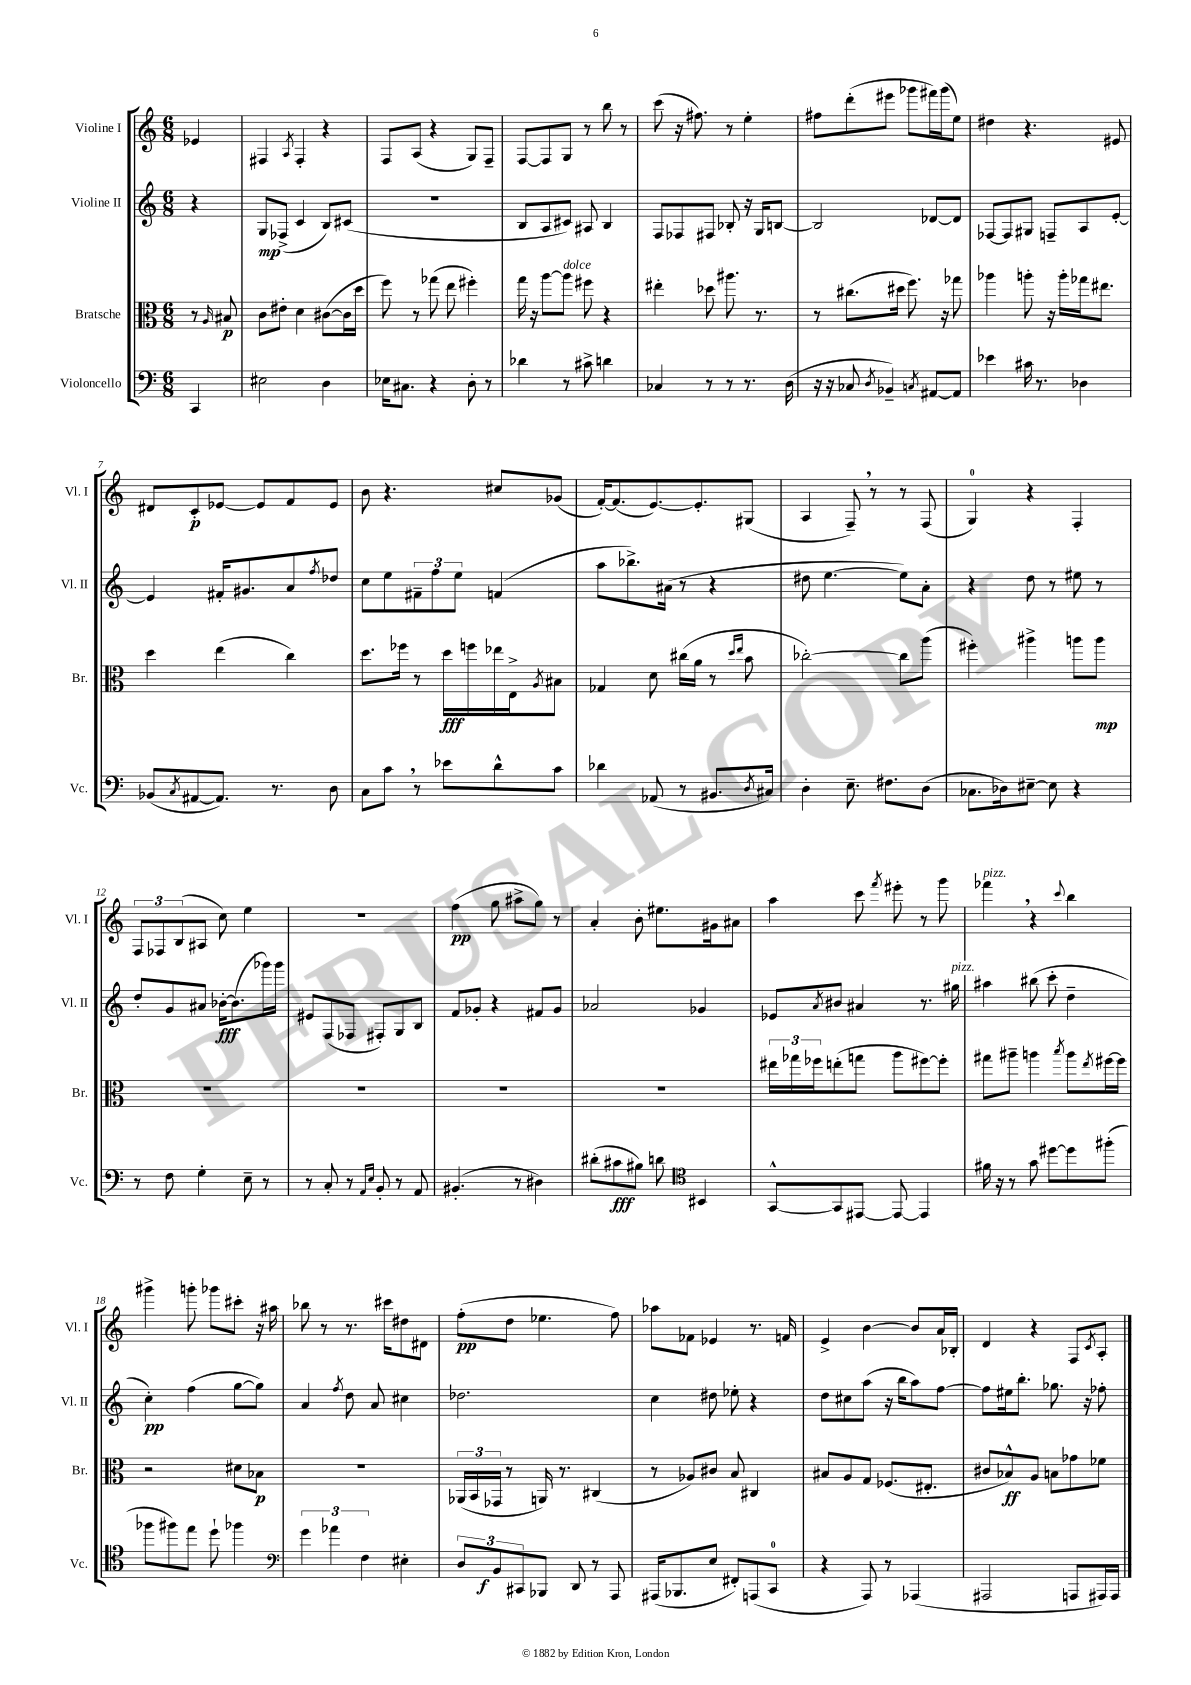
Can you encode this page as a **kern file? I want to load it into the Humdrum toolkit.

**kern	**kern	**kern	**kern
*staff4	*staff3	*staff2	*staff1
*clefF4	*clefC3	*clefG2	*clefG2
*k[]	*k[]	*k[]	*k[]
*M6/8	*M6/8	*M6/8	*M6/8
4CC	8r	4r	4e-
.	16qqA	.	.
.	8B#	.	.
=	=	=	=
2E#	8c	8G	4F#
.	8e#'	(8F-^	.
.	.	.	8qA
.	4d	4c	4F#'
4D	([8c#	8B)	4r
.	16c#]	(8c#	.
.	16dd	.	.
=	=	=	=
16E-	8ff)	2.r	8F
8.C#	.	.	.
.	8r	.	(8A
4r	(8gg-	.	4r
.	8ee	.	.
8D'	4ff#')	.	8G)
8r	.	.	8F~
=	=	=	=
4d-	16gg	8B	[8F
.	16r	.	.
.	[8aa	8A	8F]
8r	8aa]	8c#)	8G
8c#^	8ff#	8A#	8r
4d	4r	4B	8bb
.	.	.	8r
=	=	=	=
4C-	4ee#'	8F	(8ccc
.	.	8F-	16r
.	.	.	8.ff#)
8r	8dd-	8F#	.
8r	8.aa#	8B-'	8r
8.r	.	16r	4ee'
.	8.r	16G	.
.	.	[8B	.
(16D	.	.	.
=	=	=	=
16r	8r	2B]	8ff#
16r	.	.	.
8C-	(8.cc#	.	(8ddd'
8qD	.	.	.
4BB-~)	.	.	8eee#
.	16dd#	.	.
.	8.ff)	.	8ggg-
8qC	.	.	.
[8AA#	.	[8d-	16fff#)
.	16r	.	(16ggg-
8AA#]	8gg-	8d-]	8ee)
=	=	=	=
4e-	4aa-	[8F-	4dd#
.	.	8F-]	.
16c#	8aa'	8G#	4.r
8.r	.	.	.
.	16r	8F~	.
.	16aa'	.	.
4D-	16gg-	8A	.
.	8.ee#	.	.
.	.	[8e'	8e#
=	=	=	=
(8BB-	4dd	4e]	8d#
8qC	.	.	.
[8AA#	.	.	8c'
8.AA#])	(4ee	16f#'	[8e-
.	.	8.g#	.
.	.	.	8e-]
8.r	.	.	.
.	4cc)	8a	8f
.	.	8qff	.
8D	.	8dd-	8e-
=	=	=	=
8C	8.dd	8cc	8b
8c	.	8ee	4.r
.	16ff-	.	.
8r	8r	12f#~	.
.	.	12ff	.
8e-	16dd	.	.
.	.	12ee	.
.	16ff	.	.
8d^^	16ee-	(4f	8cc#
.	16E^	.	.
.	8qA	.	.
8c	8B#	.	(8g-
=	=	=	=
4d-	4G-	8aa	[16f')
.	.	.	(8.f]
.	.	8.bb-^)	.
(8AA-	8d	.	[8.e)
.	.	(16a#	.
8r	(16cc#	8r	.
.	16a	.	8.e']
8.BB#	8r	4r	.
.	16qqdd	.	.
.	16qqee	.	.
.	8b	.	(8G#
8qD	.	.	.
16C#)	.	.	.
=	=	=	=
4D'	[2cc-')	8dd#	4A
.	.	[4.ee	.
8.E~	.	.	8F~)
.	.	.	8r
8.F#	.	.	.
.	8cc-]	8ee])	8r
(8D	(8aa	8a'	(8F
=	=	=	=
8.C-	4ff#')	4r	4G)
16D-)	.	.	.
[8E#~	4aa#^	8dd	4r
8E#]	.	8r	.
4r	8aa	8ee#	4F'
.	8aa	8r	.
=	=	=	=
8r	2.r	8dd'	12F
.	.	.	12F-
8F	.	8g	.
.	.	.	(12B
4G'	.	8a#	8A#
.	.	[16b-'	8cc)
.	.	(8.b-]	.
8E~	.	.	4ee
8r	.	16ggg-)	.
.	.	16ggg-	.
=	=	=	=
8r	2.r	8e#	2.r
8C'	.	(8F	.
8r	.	8F-	.
16qqAA	.	.	.
16qqE	.	.	.
8BB'	.	8F#')	.
8r	.	8G	.
8AA	.	8B	.
=	=	=	=
(4.BB#'	2.r	8f	(4ff
.	.	8g-'	.
.	.	4r	8gg
8r	.	.	8aa#^
4D#)	.	8f#	8gg)
.	.	8g-	8r
=	=	=	=
(8d#'	2.r	2a-	4a'
8c#	.	.	.
8B#)	.	.	8b'
8d	.	.	8.ee#
*clefC4	*	*	*
4BB#	.	4g-	.
.	.	.	16g#
.	.	.	8a#
=	=	=	=
[8GG^^	24ee#	8e-	4aa
.	24gg-	.	.
.	24ff-	.	.
.	.	8qa	.
8GG]	(8ee'	8b#	.
[8EE#	8gg	4a#	8ccc
.	.	.	8qfff
8EE#_	8aa	.	8eee#'
4EE#]	[8ff#)	8.r	8r
.	8ff#']	.	8ggg
.	.	16gg#	.
=	=	=	=
16f#	8gg#	4aa#	4fff-
16r	.	.	.
8r	8aa#~	.	.
8g	4aa	(8bb#	4r
[8dd#	.	8ccc'	.
.	8qbb	.	8qqccc
8dd#]	8aa	4dd~	4bb
.	8qee	.	.
(8ff#'	[16ff#	.	.
.	16ff#]	.	.
=	=	=	=
8ff-	2r	4cc')	4ggg#^
8ff#)	.	.	.
8ee	.	(4ff	8ggg'
8dd`	.	.	8ggg-
4ff-	8d#	[8gg	8ccc#'
.	8B-	8gg])	16r
.	.	.	16aa#
=	=	=	=
*clefF4	*	*	*
6g	2.r	4a	8bb-
.	.	.	8r
6a-	.	.	.
.	.	8qff	.
.	.	8dd	8.r
6F	.	.	.
.	.	8a	.
.	.	.	16ccc#
4E#'	.	4cc#	8dd#
.	.	.	8d#
=	=	=	=
12D	(24AA-	2.dd-	(8ff'
.	24BB	.	.
12BB	24GG-	.	.
.	8r	.	8dd
12CC#	.	.	.
8BBB-	16AA)	.	4.ee-
.	8.r	.	.
8DD	.	.	.
8r	(4C#	.	.
8AAA	.	.	8ff)
=	=	=	=
(16AAA#	8r	4cc	8aa-
8.BBB-	.	.	.
.	8A-)	.	8f-
8E	8c#	8dd#	4e-
8FF#')	8B	8ee-'	.
(8AAA	4C#	4r	8.r
8CC	.	.	.
.	.	.	16f
=	=	=	=
4r	8B#	8dd	4e^
.	8A	8cc#	.
8AAA)	8G	(8aa	[4b
8r	(8.F-	16r	.
.	.	16bb	.
(4AAA-	.	8aa)	8b]
.	8.E#'	.	.
.	.	[8ff	16a
.	.	.	16B-'
=	=	=	=
2AAA#	8c#	8ff]	4d
.	8B-^^)	16ee#	.
.	.	8.bb'	.
.	8A	.	4r
.	8B	8.gg-	.
8AAA	8g-	.	8F
.	.	16r	.
.	.	.	8qc
16AAA#)	8f-	8ff-'	8A'
16AAA#	.	.	.
==	==	==	==
*-	*-	*-	*-
